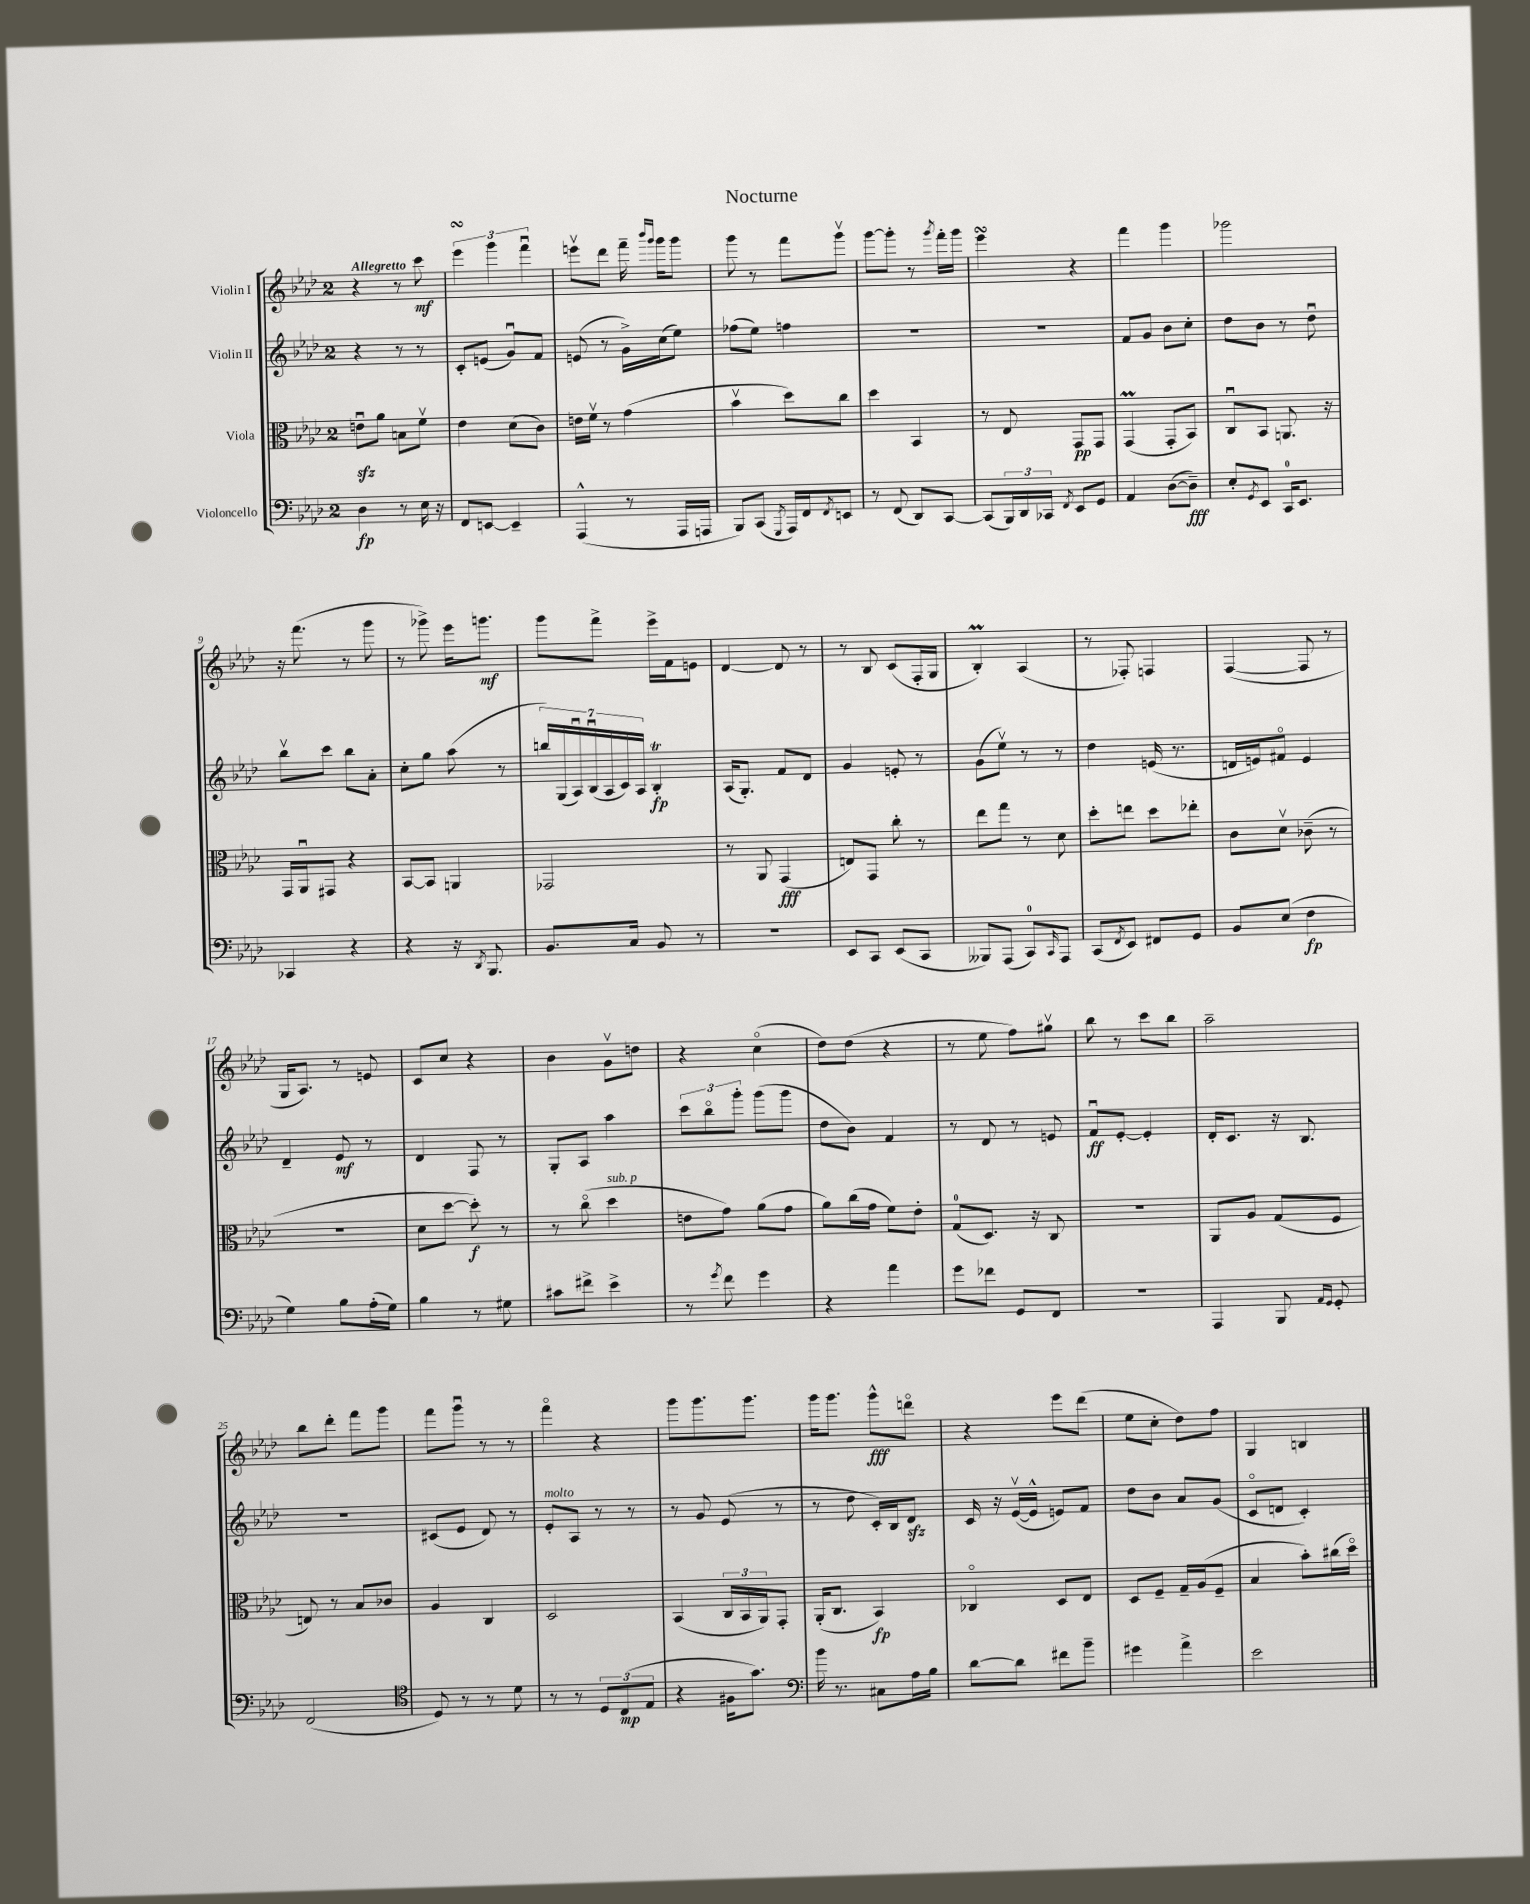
\header { title = "Nocturne" }
<<
\new StaffGroup <<
\new Staff = "s0" \with { instrumentName = "Violin I" } {
    \clef treble \key aes \major \once \override Staff.TimeSignature.style = #'single-digit \time 2/4 \tempo "Allegretto"
    r4 r8 c'''8\mf |
    \tuplet 3/2 { ees'''4\turn g'''4 f'''4\downbow } |
    e'''8\upbow des'''8 f'''16-- \grace { bes'''16 g'''16 } g'''16 g'''8 |
    g'''8 r8 f'''8 g'''8\upbow |
    g'''8~ g'''8-. r8 \acciaccatura { g'''8 } f'''16-. g'''16 |
    ees'''4\turn r4 |
    f'''4 g'''4 |
    ges'''2 |
    r16 f'''8.( r8 g'''8 |
    r8 ges'''8->) ees'''16 g'''8.\mf |
    g'''8 f'''8-> ees'''16-> f'16 e'8 |
    des'4~ des'8 r8 |
    r8 bes8 c'8( f16-. g16 |
    bes4-.\prall) aes4( |
    r8 fes8-.) f4 |
    f4~( f8 r8 |
    g16 aes8.) r8 e'8 |
    c'8 c''8 r4 |
    bes'4 g'8\upbow d''8 |
    r4 c''4\flageolet( |
    des''8) des''8( r4 |
    r8 ees''8 f''8) gis''8\upbow |
    bes''8 r8 c'''8 bes''8 |
    aes''2-- |
    bes''8 des'''8-. f'''8 g'''8 |
    f'''8 g'''8\downbow r8 r8 |
    f'''4\flageolet r4 |
    g'''8 g'''8. g'''8. |
    g'''16 g'''8. g'''8-^\fff d'''8\flageolet |
    r4 ees'''8 des'''8( |
    ees''8 c''8-. des''8) f''8 |
    g4 b4 \bar "|." |
}
\new Staff = "s1" \with { instrumentName = "Violin II" } {
    \clef treble \key aes \major \once \override Staff.TimeSignature.style = #'single-digit \time 2/4
    r4 r8 r8 |
    c'8-. e'8( g'8\downbow) f'8 |
    e'8( r8 g'16->) c''16( ees''8) |
    fes''8( ees''8) f''4 |
    R2 |
    R2 |
    f'8 g'8 bes'8 c''8-. |
    des''8 bes'8 r8 des''8\downbow |
    bes''8\upbow c'''8 bes''8 aes'8-. |
    c''8-. g''8 aes''8( r8 |
    \tuplet 7/4 { b''16) g16( aes16\downbow) bes16\downbow( aes16 c'16) aes16 } bes4-.\trill\fp |
    aes16( g8.-.) f'8 des'8 |
    g'4 e'8-. r8 |
    g'8( ees''8\upbow) r8 r8 |
    des''4 e'16( r8. |
    d'16 e'16) fis'8\flageolet e'4 |
    des'4-- ees'8\mf r8 |
    des'4 f8 r8 |
    g8-. aes8 aes''4 |
    \tuplet 3/2 { c'''8 bes''8\flageolet g'''8-. } g'''8( g'''8 |
    des''8 bes'8) f'4 |
    r8 des'8 r8 e'8 |
    f'8\downbow\ff ees'8~-. ees'4-. |
    des'16-. c'8. r16 bes8. |
    R2 |
    cis'8( ees'8 des'8) r8 |
    ees'8-.^\markup { \italic "molto" } aes8 r8 r8 |
    r8 g'8 ees'8( r8 |
    r8 des''8 c'16-.) bes16 des'8\sfz |
    c'16 r16 ees'16~\upbow( ees'16-^ e'8) f'8 |
    des''8 bes'8 aes'8 g'8( |
    c'8\flageolet d'8 c'4-.) \bar "|." |
}
\new Staff = "s2" \with { instrumentName = "Viola" } {
    \clef alto \key aes \major \once \override Staff.TimeSignature.style = #'single-digit \time 2/4
    e'8\downbow\sfz aes'8 b8 f'8\upbow |
    ees'4 des'8( c'8) |
    e'16 f'16\upbow r8 g'4( |
    bes'4\upbow des''8) c''8 |
    des''4 bes,4 |
    r8 ees8 g,8\pp g,8 |
    g,4\prall( g,8-. bes,8) |
    c8\downbow bes,8 a,8. r16 |
    g,16 aes,16\downbow gis,8 r4 |
    bes,8~ bes,8 a,4 |
    ges,2 |
    r8 aes,8 g,4\fff( |
    e8) g,8 c''8-. r8 |
    ees''8 g''8 r8 des'8 |
    des''8-. e''8 des''8 ees''8-. |
    c'8 des'8\upbow ces'8--( r8 |
    R2 |
    des'8 des''8~ des''8-.\f) r8 |
    r8 c''8\flageolet( des''4^\markup { \italic "sub. p" } |
    e'8 g'8) aes'8( g'8 |
    aes'8) c''16( g'16 f'8) ees'8-. |
    g8-0( des8.) r16 c8 |
    R2 |
    aes,8 aes8 g8( f8 |
    e8) r8 bes8 ces'8 |
    aes4 c4 |
    des2 |
    bes,4( \tuplet 3/2 { c16 bes,16 aes,16) } g,8-. |
    aes,16-.( c8. bes,4\fp) |
    ces4\flageolet des8 ees8 |
    des8 f8-- g16-- aes16( f8-- |
    bes4 bes'8-.) cis''16( des''16\flageolet) \bar "|." |
}
\new Staff = "s3" \with { instrumentName = "Violoncello" } {
    \clef bass \key aes \major \once \override Staff.TimeSignature.style = #'single-digit \time 2/4
    des4\fp r8 ees16 r16 |
    f,8 e,8~ e,4-- |
    aes,,4-^( r8 aes,,16 a,,16 |
    bes,,8) c,8( \acciaccatura { g,,8 } aes,,16) f,16 \acciaccatura { f,8 } e,8 |
    r8 f,8( des,8) c,8~ |
    c,8( \tuplet 3/2 { bes,,16) des,16 ces,16 } \acciaccatura { f,8 } ees,8 g,8 |
    aes,4 des8~( des8--\fff) |
    ees8-. \acciaccatura { g,8 } ees,8 c,16-0 ees,8. |
    ces,4 r4 |
    r4 r16 \acciaccatura { des,8 } bes,,8. |
    bes,8. c16 bes,8 r8 |
    r2 |
    ees,8 c,8 ees,8( c,8 |
    beses,,8) aes,,8( c,8-0) \grace { c,16 } aes,,8 |
    c,8( \acciaccatura { f,8 } ees,8) fis,8 g,8 |
    bes,8 ees8( f4\fp |
    g4) bes8 aes16-.( g16) |
    bes4 r8 gis8 |
    cis'8 fis'8-> ees'4-> |
    r8 \acciaccatura { g'8 } f'8 g'4 |
    r4 aes'4 |
    g'8 fes'8 g,8 f,8 |
    r2 |
    aes,,4 bes,,8 \grace { aes,16 g,16 } g,8-. |
    f,2( |
    \clef tenor des8) r8 r8 des'8 |
    r8 r8 \tuplet 3/2 { des8 c8\mp( ees8 } |
    r4 fis16 g'8.) |
    \clef bass bes'16 r8. cis8 aes16 bes16 |
    des'8~ des'8 fis'8 bes'8-- |
    gis'4 aes'4-> |
    ees'2 \bar "|." |
}
>>
>>
